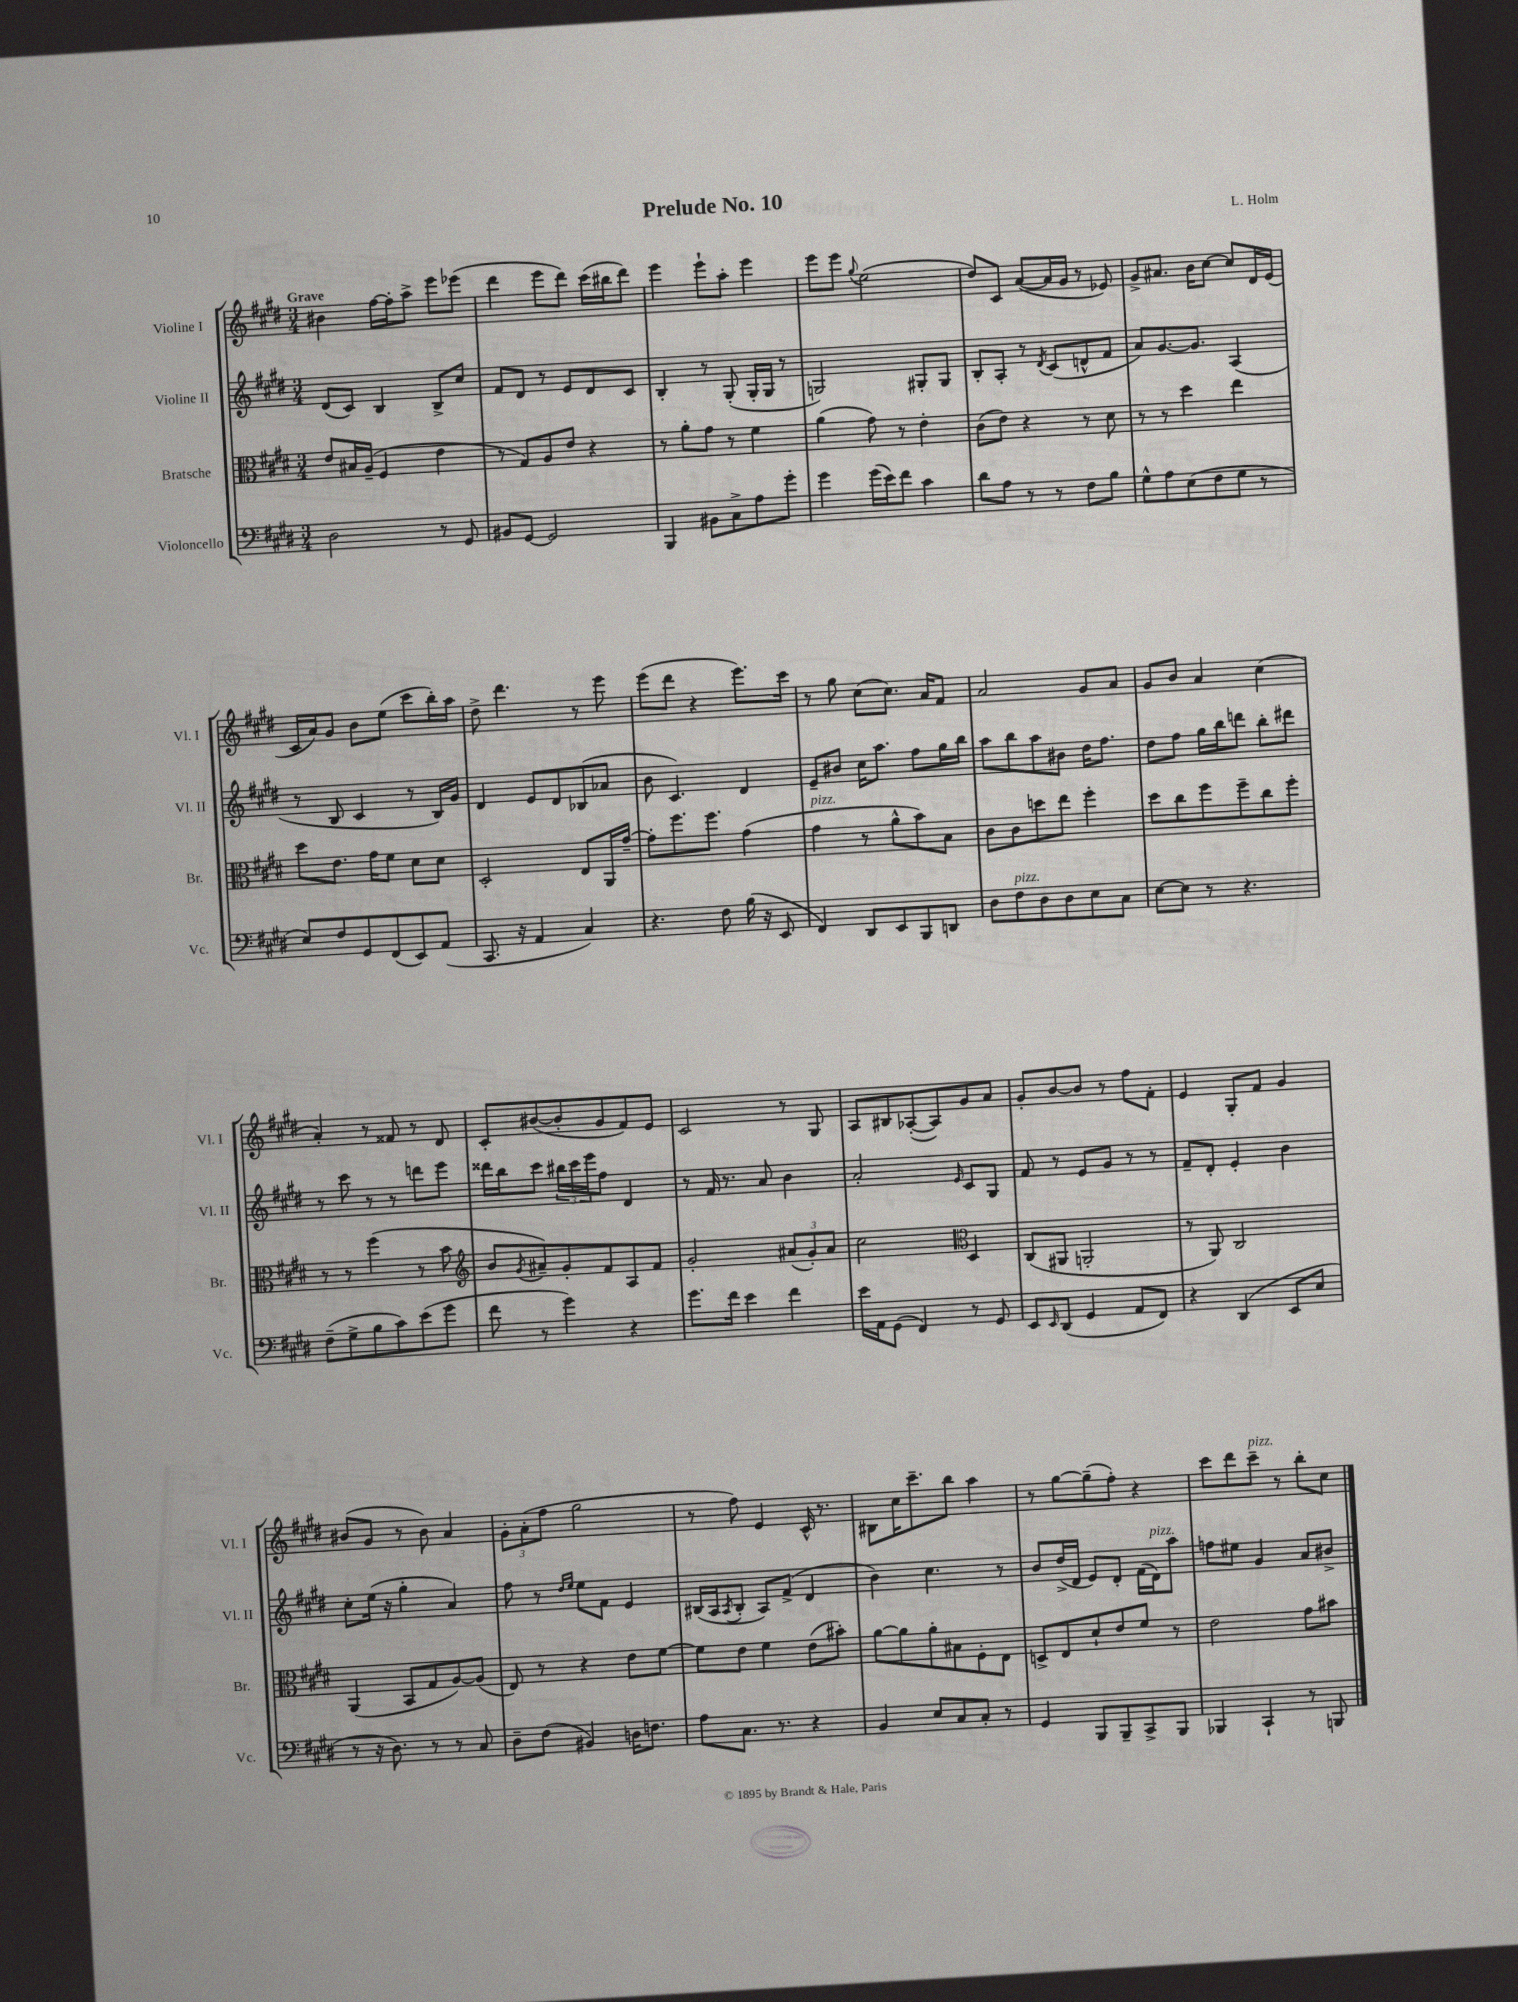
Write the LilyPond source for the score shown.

\header { title = "Prelude No. 10" composer = "L. Holm" }
<<
\new StaffGroup <<
\new Staff = "s0" \with { instrumentName = "Violine I" shortInstrumentName = "Vl. I" } {
    \clef treble \key e \major \numericTimeSignature \time 3/4 \tempo "Grave"
    bis'4 fis''16~ fis''16-. a''8-> e'''8 ees'''8( |
    dis'''4 e'''8 dis'''8) cis'''16( bis''16 dis'''8) |
    e'''4 e'''8-! a''8-. e'''4 |
    e'''8 e'''8 \appoggiatura { gis''8 } e''2( |
    dis''8) cis'8 a'8~( a'16 gis'16 r8 ees'8) |
    gis'8-> ais'8. b'16 cis''8~ cis''8 dis'16 e'16( |
    cis'16 a'16) gis'8 b'8 e''8( cis'''8 b''16-.) a''16 |
    dis''8-> dis'''4. r8 e'''8 |
    e'''8( dis'''8 r4 e'''8.) cis'''16 |
    r8 gis''8 cis''8( cis''8.) a'16 fis'8 |
    a'2 gis'8 a'8 |
    gis'8 b'8 a'4 cis''4( |
    a'4-.) r8 fisis'8 r8 dis'8 |
    cis'8-. bis'8~( bis'8-. gis'8 fis'8) e'8 |
    cis'2 r8 gis8 |
    a8 bis8 aes8~-.( aes8) gis'8 a'8 |
    gis'8-. b'8~ b'8 r8 fis''8 fis'8-. |
    e'4 gis8-. fis'8 gis'4 |
    bis'8( gis'8 r8 bis'8) a'4 |
    \tuplet 3/2 { gis'8-. a'8-.( fis''8 } gis''2 |
    r8 fis''8) e'4 cis'16-^ r8. |
    bis8 cis''16 cis'''8.-- b''8 a''4 |
    r8 gis''8~ gis''8--( fis''8-.) r4 |
    cis'''8 dis'''8 cis'''8--^\markup { \italic "pizz." } r8 b''8-. cis''8 \bar "|." |
}
\new Staff = "s1" \with { instrumentName = "Violine II" shortInstrumentName = "Vl. II" } {
    \clef treble \key e \major \numericTimeSignature \time 3/4
    dis'8( cis'8) b4 b8-> cis''8 |
    fis'8 dis'8 r8 e'8 dis'8 cis'8 |
    b4-. r8 gis8-.( gis16-. gis16 r8 |
    g2) gis8-. gis8 |
    b8-. a8-. r8 \acciaccatura { dis'8 } cis'8( d'8-^ fis'8 |
    a'8) gis'8.~ gis'8. a4( |
    r8 b8 cis'4 r8 b16) gis'16 |
    dis'4 e'8 dis'8 bes8( aes'8 |
    b'8 cis'4.) dis'4 |
    e'8-- bis'8 cis''16 a''8. fis''8 gis''16 b''16 |
    a''8 b''8 a''8 bis'8 dis''16 fis''8. |
    dis''8 fis''8 gis''16 b''16 d'''8 b''8-. dis'''8 |
    r8 cis'''8 r8 r8 d'''8 e'''8 |
    disis'''16 b''16 cis'''8 \tuplet 3/2 { bis''16 cis'''16 e'''16 } fis''8 dis'4 |
    r8 fis'16 r8. a'8 b'4 |
    a'2-. \grace { e'16 } cis'8 gis8 |
    fis'8 r8 e'8 gis'8 r8 r8 |
    fis'8-- dis'8-. e'4-. b'4 |
    cis''8-. e''16( r16 gis''4-. a'4) |
    fis''8 r8 \grace { dis''16 e''16 } e''8 fis'8 e'4 |
    bis16( a16 \acciaccatura { a8 } bis8-. a8) fis'8->( dis'4 |
    b'4) cis''4. r8 |
    b'8 dis''16->( dis'16 e'8) dis'8-. fis'16( dis'16^\markup { \italic "pizz." }) a''8 |
    f''8 eis''8 gis'4 a'8 bis'8-> \bar "|." |
}
\new Staff = "s2" \with { instrumentName = "Bratsche" shortInstrumentName = "Br." } {
    \clef alto \key e \major \numericTimeSignature \time 3/4
    e'8 bis16 a16--( fis4 e'4 |
    r8 gis8) a8 e'8 r4 |
    r8 a'8-. gis'8 r8 fis'4 |
    a'4( gis'8) r8 e'4-. |
    cis'8( e'8) r4 r8 dis'8 |
    r8 r8 dis''4 e''4 |
    dis''8 e'8. gis'16 fis'8 dis'8 dis'8 |
    dis2-. e8 a,16 gis'16~-- |
    gis'8-. fis''8. fis''8. gis'4( |
    gis'4^\markup { \italic "pizz." } r8 a'8-^ b'8) b8 |
    cis'8 cis'8 d''8 e''8 fis''4-. |
    dis''8 cis''8 fis''8 fis''8-- cis''8 fis''8-. |
    r8 r8 fis''4( r8 b'8 |
    \clef treble b'8 \acciaccatura { gis'8 } ais'8--) gis'8-. fis'8 a8 fis'8 |
    gis'2-. \tuplet 3/2 { ais'8( gis'8-.) ais'8 } |
    cis''2 \clef alto dis4 |
    cis8( ais,8 a,2-. |
    r8 a,8) cis2 |
    a,4( b,8 gis8 a8~) a8( |
    e8) r8 r4 e'8 fis'8~ |
    fis'8 e'8 fis'4 e'8( bis'8-.) |
    a'8~ a'8 a'8-. bis8 fis8-. e8 |
    d8-> e8 dis'8-! e'8 fis'8 r8 |
    e'2 gis'8 bis'8 \bar "|." |
}
\new Staff = "s3" \with { instrumentName = "Violoncello" shortInstrumentName = "Vc." } {
    \clef bass \key e \major \numericTimeSignature \time 3/4
    dis2 r8 gis,8 |
    bis,8 gis,8~ gis,2 |
    b,,4 bis,8 cis8-> a8 gis'8-. |
    gis'4 gis'16( e'16) fis'8 cis'4 |
    dis'8 a8 r8 r8 fis8 b8 |
    gis8-^ a8 e8( fis8 gis8 r8 |
    e8) fis8 gis,8 fis,8( e,8) a,8( |
    cis,8. r16 a,4 cis4) |
    r4. fis8 b16( r16 e,8 |
    fis,4) dis,8 e,8 b,,8 d,8 |
    dis8 fis8^\markup { \italic "pizz." } dis8 dis8 e8 cis8 |
    e8~ e8 r8 r4. |
    fis8--( gis8-> b8 cis'8) e'8( gis'8 |
    fis'8 r8 gis'4) r4 |
    gis'8. fis'16 e'4 fis'4 |
    e'16 a,16 gis,8( fis,4) r8 gis,8 |
    e,8 \grace { e,16 } dis,8( gis,4 a,8 fis,8) |
    r4 dis,4( e,8 e8 |
    r8 r16 dis8.) r8 r8 cis8 |
    dis8-- fis8( bis,4) d16 f8. |
    a8 cis8. r8. r4 |
    b,4 e8 cis8 cis8-. r8 |
    gis,4 b,,8 b,,8-- cis,8-> b,,8 |
    bes,,4 cis,4-! r8 b,,8 \bar "|." |
}
>>
>>
\layout { \context { \Score \remove "Bar_number_engraver" } }
